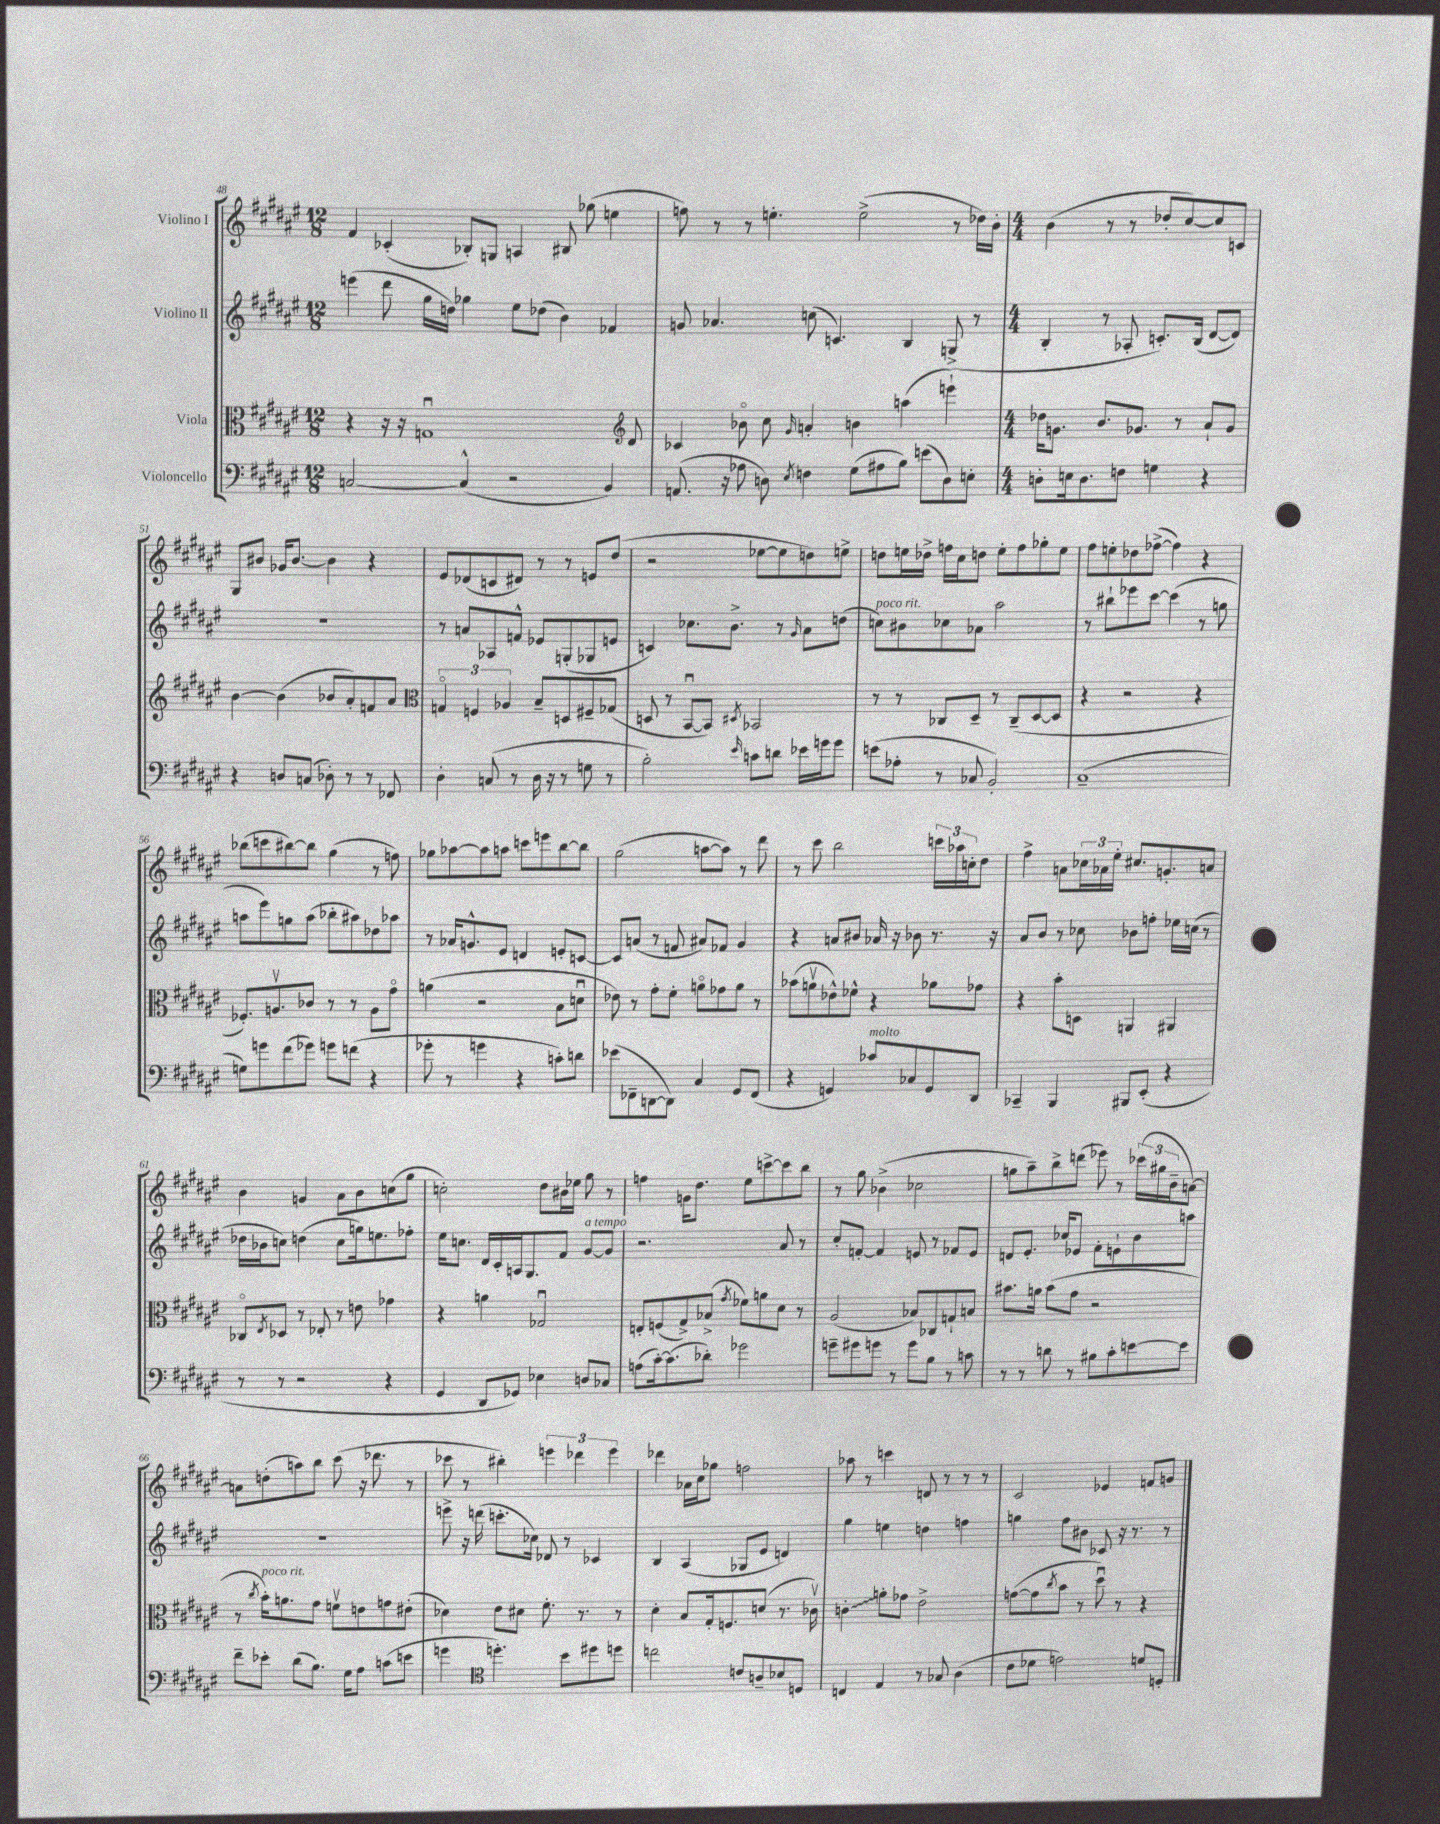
<<
\new StaffGroup <<
\new Staff = "s0" \with { instrumentName = "Violino I" } {
    \clef treble \key fis \major \numericTimeSignature \time 12/8
    fis'4 ces'4-.( bes8-.) g8 a4 bis8 ges''8( e''4 |
    f''8) r8 r8 e''4.-. e''2->( r8 des''16) b'16-. |
    \numericTimeSignature \time 4/4 b'4( r8 r8 des''8-. cis''8~) cis''8 c'8 |
    gis8 bis'8 ges'16 bis'8.~ bis'4 r4 |
    eis'8 des'8( c'8 dis'8) r8 r8 e'8 dis''8( |
    r2 ees''8~ ees''8 d''8) e''8-> |
    d''8 e''16 des''16-> f''16 cis''16 d''8 e''8-. f''8 ges''8-. e''8 |
    fis''8 e''8-. des''8 fes''8~->( fes''4) r4 |
    bes''8( c'''8 bis''8~) bis''8 gis''4( r8 f''8) |
    ges''8 aes''8~ aes''8 a''8 c'''8 e'''8 b''8~ b''8 |
    gis''2( a''8~ a''8) r8 dis'''8 |
    r8 cis'''8 b''2 \tuplet 3/2 { c'''16 aes''16 c''16-. } dis''8 |
    fis''4-> a'8 \tuplet 3/2 { ces''16 aes'16 eis''16-. } cis''8. g'8.-. a'8 |
    b'4 g'4 ais'8 b'8 c''8( gis''8 |
    c''2-.) dis''8 bis'16 ees''16 gis''8 r8 |
    f''4 g'16 dis''8. eis''8 c'''8~-> c'''8 b''8 |
    r8 gis''8 bes'4->( ces''2 |
    g''8 ais''8--) b''8-> d'''8( ees'''8) r8 \tuplet 3/2 { ces'''16( gis''16 b'16-- } a'8~) |
    a'8 d''8-.( a''8) b''8 cis'''8( r16 des'''8. r8 |
    ces'''8 r8 bis''4-.) \tuplet 3/2 { e'''4 des'''4 e'''4 } |
    des'''4 aes'16 cis''16 ges''8 f''2 |
    aes''8 r8 c'''4 d'8 r8 r8 r8 |
    cis'2 ees'4 f'8 g'8 \bar "|." |
}
\new Staff = "s1" \with { instrumentName = "Violino II" } {
    \clef treble \key fis \major \numericTimeSignature \time 12/8
    e'''4( dis'''8 gis''16 d''16) ges''4 eis''8 des''8( b'4) fes'4 |
    g'8 aes'4. c''8( c'4.) b4 g8->( r8 |
    \numericTimeSignature \time 4/4 b4-. r8 aes8-. c'8.-.) b16( dis'8~ dis'8) |
    R1 |
    r8 a'8 aes8 f'8-^ ees'8 g8-.( ges8 e'8 |
    c'4) ces''8. b'8.-> r8 \grace { gis'16 } ais'8 d''8( |
    c''8^\markup { \italic "poco rit." }) bis'8 ces''8 aes'8 ais''2 |
    r8 bis''8-! ees'''8 cis'''8~ cis'''4( r8 g''8 |
    a''8 eis'''8) g''8 a''8( bes''8-. ais''8) des''8 aes''8 |
    r8 aes'16 g'8.-^ eis'8 d'4 e'8-. c'8~ |
    c'8 a'8( r8 f'8 ais'8) fes'8 gis'4 |
    r4 a'8 bis'8 aes'16 r16 bes'8 r8. r16 |
    ais'8 b'8 r8 ces''8 bes'8 f''8-. ees''16 c''16( r8 |
    des''16 bes'16 c''8) d''4( c''8 g''16) e''8. fes''8-. |
    eis''16 c''8. dis'16 cis'16-. a16 gis8. fis'8 gis'8~^\markup { \italic "a tempo" } gis'8 |
    r2. ais'8 r8 |
    cis''8-. f'8~-. f'4 e'8 r8 fes'8 e'8 |
    d'8 eis'8.-. ces''16 ees'8 fis'8-. e'8-! b'8 a''8 |
    r1 |
    e'''8-> r16 d'''16( c'''8.-. ces''16) des'8 r8 ces'4 |
    b4 ais4( ges8 eis'8 d'4) |
    gis''4 e''4 d''4 f''4 |
    g''4 fis''8 bis'8 ces'8 r16 r8. r8 \bar "|." |
}
\new Staff = "s2" \with { instrumentName = "Viola" } {
    \clef alto \key fis \major \numericTimeSignature \time 12/8
    r4 r16 r16 g1\downbow \clef treble dis'8 |
    ces'4 bes'8\flageolet cis''8 \grace { gis'16 } a'4-. b'4 a''4( e'''4-!) |
    \numericTimeSignature \time 4/4 des''16 g'8. b'8. ges'8. r8 ais'8-! ges'8 |
    b'4~ b'4( bes'8 ais'8-.) f'8 ais'8 |
    \clef alto \tuplet 3/2 { g4\flageolet f4 aes4 } b8-- d8 fis8-- ges8( |
    d8 r8 b,8~\downbow b,8) \acciaccatura { dis8 } bes,2 |
    r8 r8 ces8 dis8-- r8 ces8--( dis8~ dis8 |
    r4 r2 r4 |
    fes8.-.) a8.\upbow ces'8 r8 r8 a8 gis'8\flageolet |
    a'4( r2 b8 d'8\downbow |
    ees'8) r8 gis'8-. fis'8-. a'8\flageolet ges'8 a'8 r8 |
    bes'8( a'8\upbow ees'8-^) fes'8-^ r4 aes'8 ges'8 |
    r4 b'8-. d8 a,4 ais,4 |
    ces8\flageolet \acciaccatura { eis8 } des8 r8 ees8-. r8 e'8 ges'4 |
    r4 a'4 ges2\downbow |
    e8-. f8( gis8->) bes8->( \acciaccatura { gis'8 } fes'8) a'8 dis'8 r8 |
    ais2( bes8) ces8 g8-! b8 |
    bis'8. a'16 bis'8( gis'8 r2 |
    r8 \acciaccatura { cis''8 } b'16-.^\markup { \italic "poco rit." }) a'8. gis'8 f'8\upbow e'8 g'8 eis'8-.( |
    des'4) eis'8 dis'8 fis'8.-. r8. r8 |
    dis'4-. b8 gis16-. f8. d'8( r8. ces'16\upbow) |
    \once \override Glissando.style = #'zigzag c'4-.\glissando a'8-. ges'8 eis'2-> |
    g'8~( g'8 \acciaccatura { cis''8 } b'8 r8 dis''8\downbow) r8 r4 \bar "|." |
}
\new Staff = "s3" \with { instrumentName = "Violoncello" } {
    \clef bass \key fis \major \numericTimeSignature \time 12/8
    c2~ c4-^( r2 b,4) |
    a,8.( r16 aes8 d8) \acciaccatura { eis8 } f4 gis8( ais8 b8) e'8( d8) e8-. |
    \numericTimeSignature \time 4/4 d8-. e16 d8. f8 g4 r4 |
    r4 d8 c8( des8-.) r8 r8 fes,8 |
    dis4-. c8( r8 dis16 r16 r8 g8 r8 |
    b2-.) \grace { eis'16 } c'8 d'8 ees'16 g'16 g'8 |
    e'8( aes8-. r8 ces8 b,2-.) |
    cis1--( |
    g8) g'8 fis'8( ges'8) g'8 f'8( r4 |
    ges'8-. r8 g'4 r4 c'8-.) d'8 |
    ees'8( fes,8-- d,8~ d,8) cis4 gis,8 fes,8( |
    r4 g,4) ces'8^\markup { \italic "molto" } ces8 g,8 dis,8 |
    ces,4-- b,,4 bis,,8 eis,8-.( r4 |
    r8 r8 r2 r4 |
    gis,4 dis,8 ges,8) ees4 d8 ces8 |
    a8( cis'16~-.) cis'8.( des'8-.) ges'2 |
    g'8-- gis'8 g'8 r8 g'8 b8 r8 c'8 |
    r8 r8 d'8 r8 bis8 cis'8-. e'8~ e'8 |
    fis'8-- ees'8-. dis'8( b8.) gis16 ais8 c'8( e'8 |
    g'4 \clef tenor d''4.-.) b'8 dis''8 d''8 |
    c''2 c'8 a8-- bes8 d8 |
    c4 eis4 r8 ges8 ais4( |
    cis'8 des'8 e'2) d'8 d8-. \bar "|." |
}
>>
>>
\layout { \context { \Score currentBarNumber = #48 } }
